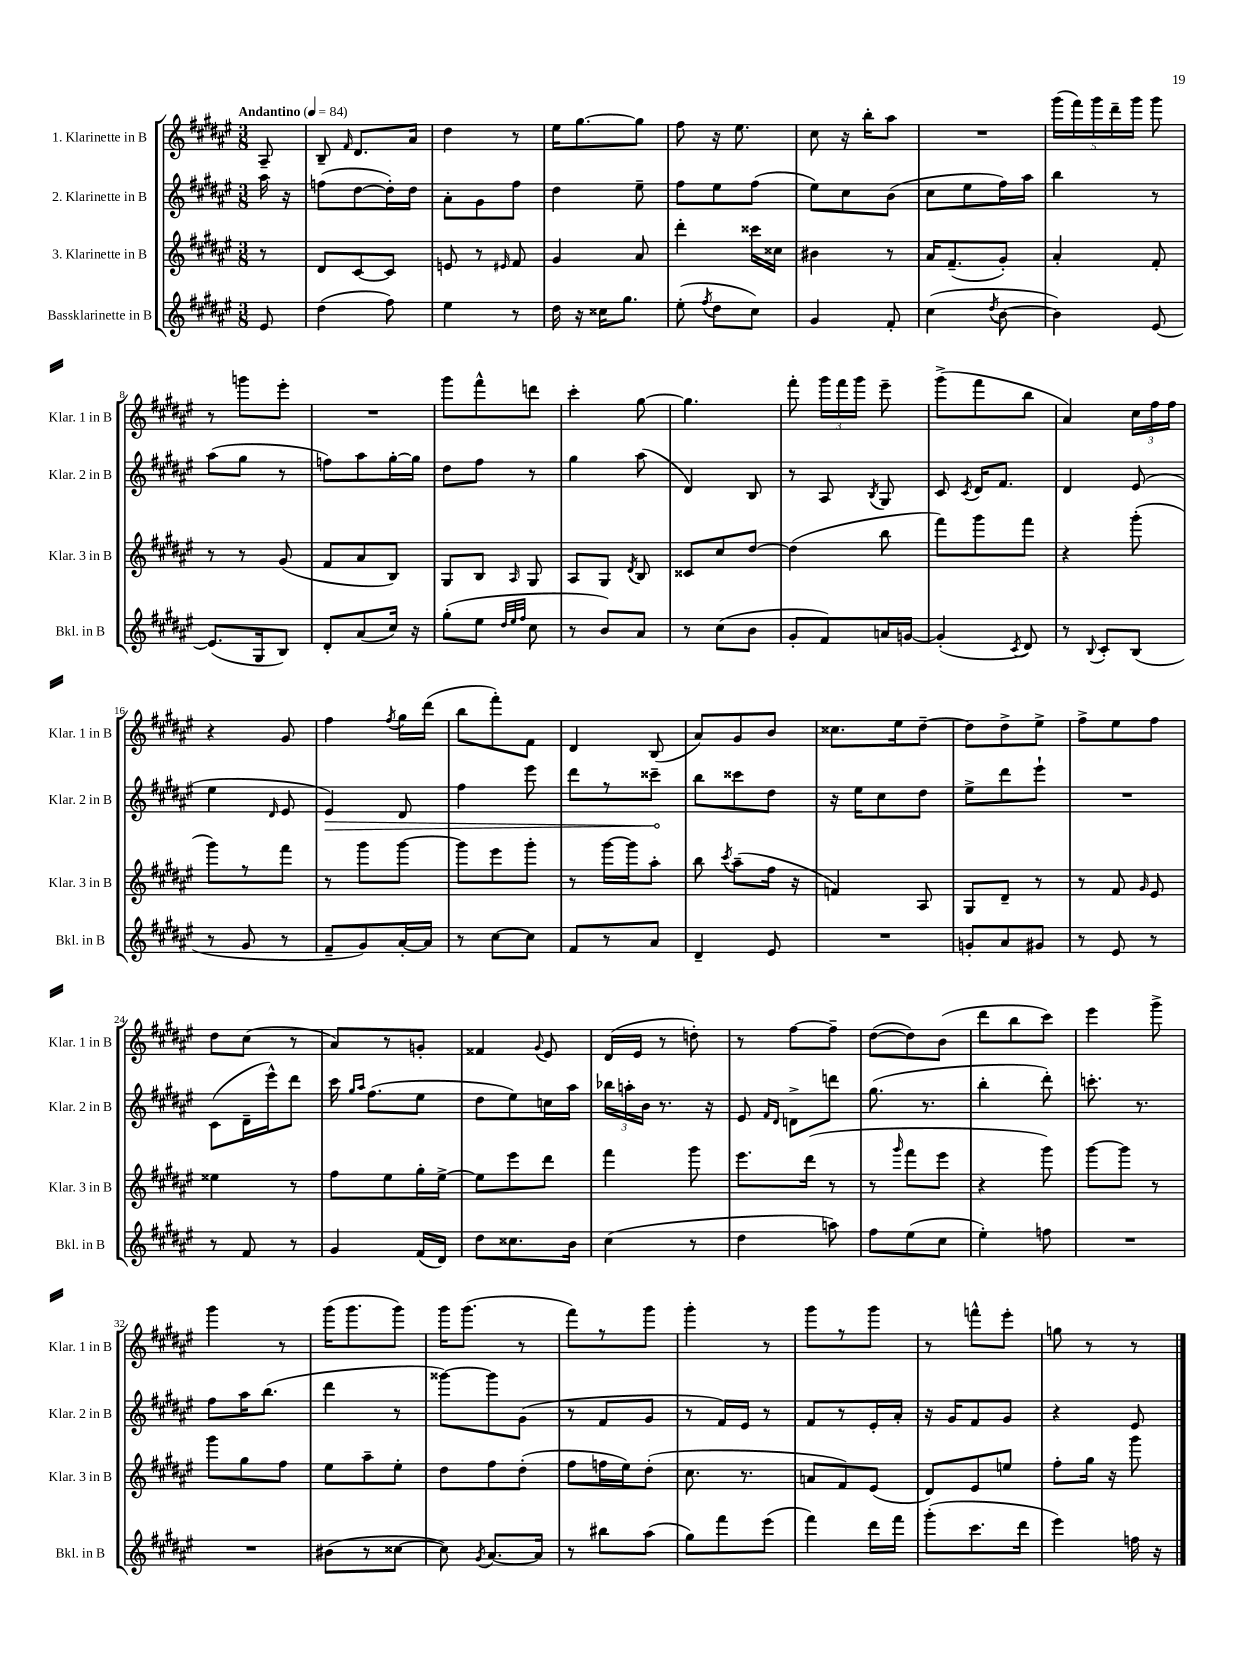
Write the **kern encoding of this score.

**kern	**kern	**kern	**kern
*staff4	*staff3	*staff2	*staff1
*clefG2	*clefG2	*clefG2	*clefG2
*k[f#c#g#d#a#e#]	*k[f#c#g#d#a#e#]	*k[f#c#g#d#a#e#]	*k[f#c#g#d#a#e#]
*M3/8	*M3/8	*M3/8	*M3/8
*MM84	*MM84	*MM84	*MM84
8e#/	8r	16aa#\	8A#~/
.	.	16r	.
=	=	=	=
(4dd#\	8d#/L	(8ff\L	8B~/
.	.	.	16qqf#/
.	[8c#/	[8dd#\	8.d#/L
8ff#\)	8c#/]J	16dd#'\]L)	.
.	.	16dd#\JJ	16a#/Jk
=	=	=	=
4ee#\	8e/	8a#'\L	4dd#\
.	8r	8g#\	.
.	16qqe#/	.	.
8r	8f#/	8ff#\J	8r
=	=	=	=
16dd#\	4g#/	4dd#\	16ee#\LK
16r	.	.	[8.gg#\
16cc##\LK	.	.	.
8.gg#\J	.	.	.
.	8a#/	8ee#~\	8gg#\]J
=	=	=	=
(8ee#'\	4ddd#'\	8ff#\L	8ff#\
8qff#/	.	.	.
8dd#\L	.	8ee#\	16r
.	.	.	8.ee#\
8cc#\J)	16ccc##\LL	(8ff#\J	.
.	16cc##\JJ	.	.
=	=	=	=
4g#/	4b#\	8ee#\L)	8cc#\
.	.	8cc#\	16r
.	.	.	16bb'\LK
8f#'/	8r	(8b\J	8aa#\J
=	=	=	=
(4cc#\	16a#/LK	8cc#\L	4.r
.	(8.f#~/	.	.
.	.	8ee#\	.
8qdd#/	.	.	.
[8b\	8g#'/J)	16ff#\L)	.
.	.	16aa#\JJ	.
=	=	=	=
4b\])	4a#'/	4bb\	(20ggg#\LL
.	.	.	20fff#\)
.	.	.	20ggg#\
.	.	.	20ddd#~\
.	.	.	20ggg#\JJ
[8e#/	8f#'/	8r	8ggg#\
=	=	=	=
(8.e#/]L	8r	(8aa#\L	8r
.	8r	8gg#\J	8ggg\L
16G#/k	.	.	.
8B/J)	(8g#/	8r	8eee#'\J
=	=	=	=
8d#'/L	8f#/L	8ff\L)	4.r
(8a#/	8a#/	8aa#\	.
16cc#/Jk)	8B/J)	[16gg#'\L	.
16r	.	16gg#\]JJ	.
=	=	=	=
(8gg#'\L	8G#/L	8dd#\L	8ggg#\L
8ee#\J	8B/J	8ff#\J	8fff#^^\
32qqdd#/LLL	.	.	.
32qqee#/	.	.	.
32qqff#/JJJ	16qqA#/	.	.
8cc#\	8G#/	8r	8ddd\J
=	=	=	=
8r	8A#/L	4gg#\	4ccc#'\
8b/L)	8G#/J	.	.
.	8qd#/	.	.
8a#/J	8B/	(8aa#\	[8gg#\
=	=	=	=
8r	8c##/L	4d#/)	4.gg#\]
(8cc#\L	8cc#/	.	.
8b\J	[8dd#/J	8B/	.
=	=	=	=
8g#'/L	(4dd#\]	8r	8fff#'\
8f#/)	.	8A#/	24ggg#\LL
.	.	.	24fff#\
.	.	.	24ggg#\JJ
.	.	8qB/	.
16a/L	8bb\	8G#/	8eee#~\
[16g/JJ	.	.	.
=	=	=	=
(4g'/]	8fff#\L)	8c#/	(8ggg#^\L
.	.	8qc#/	.
.	8ggg#\	16d#/LK	8fff#\
.	.	8.f#/J	.
8qc#/	.	.	.
8d#/)	8fff#\J	.	8bb\J
=	=	=	=
8r	4r	4d#/	4a#/)
8qqB/	.	.	.
8c#'/L	.	.	.
(8B/J	(8ggg#'\	(8e#/	24cc#\LL
.	.	.	24ff#\
.	.	.	24ff#\JJ
=	=	=	=
8r	8ggg#\L)	4ee#\	4r
8g#/	8r	.	.
.	.	16qqd#/	.
8r	8fff#\J	8e#/	8g#/
=	=	=	=
8f#~/L	8r	4e#/)	4ff#\
8g#/)	8ggg#\L	.	.
.	.	.	8qff#/
[16a#'/L	[8ggg#\J	8d#/	16gg#\LL
16a#/]JJ	.	.	(16ddd#\JJ
=	=	=	=
8r	8ggg#\]L	4ff#\	8bb\L
[8cc#\L	8eee#\	.	8fff#'\)
8cc#\]J	8ggg#'\J	8eee#\	8f#\J
=	=	=	=
8f#/L	8r	8ddd#\L	4d#/
8r	[16ggg#\LL	8r	.
.	16ggg#\]J	.	.
8a#/J	8aa#'\J	8ccc##~\J	(8B/
=	=	=	=
4d#~/	8bb\	8bb\L	8a#/L)
.	8qccc#/	.	.
.	(8aa#~\L	8ccc##\	8g#/
8e#/	16ff#\Jk	8dd#\J	8b/J
.	16r	.	.
=	=	=	=
4.r	4f/)	16r	8.cc##\L
.	.	16ee#\LK	.
.	.	8cc#\	.
.	.	.	16ee#\k
.	8A#/	8dd#\J	[8dd#~\J
=	=	=	=
8g'/L	8G#/L	8ee#^\L	8dd#\]L
8a#/	8d#~/J	8ddd#\	8dd#^\
8g#/J	8r	8eee#`\J	8ee#^\J
=	=	=	=
8r	8r	4.r	8ff#^\L
8e#/	8f#/	.	8ee#\
.	16qqg#/	.	.
8r	8e#/	.	8ff#\J
=	=	=	=
8r	4ee##\	(8c#\L	8dd#\L
8f#/	.	16d#~\L	(8cc#\J
.	.	16eee#^^\J)	.
8r	8r	8ddd#\J	8r
=	=	=	=
4g#/	8ff#\L	16ccc#\	8a#/L)
.	.	16qqgg#/LL	.
.	.	16qqaa#/JJ	.
.	.	(8.ff#\L	.
.	8ee#\	.	8r
(16f#/LL	16gg#'\L	8ee#\J	8g'/J
16d#/JJ)	[16ee#^\JJ	.	.
=	=	=	=
8dd#\L	8ee#\]L	8dd#\L	4f##/
8.cc##\	8eee#\	8ee#\)	.
.	.	.	8qqg#/
.	8ddd#\J	16cc\L	8e#/
16b\Jk	.	16aa#\JJ	.
=	=	=	=
(4cc#\	4fff#\	24bb-\LL	(16d#/LL
.	.	24aa'\	.
.	.	.	16e#/JJ
.	.	24b\JJ	.
.	.	8.r	8r
8r	8ggg#\	.	8dd'\)
.	.	16r	.
=	=	=	=
4dd#\	8.eee#\L	8e#/	8r
.	.	16qqf#/LL	.
.	.	16qqd#/JJ	.
.	.	8d^\L	[8ff#\L
.	(16ddd#\Jk	.	.
8aa\)	8r	8ddd\J	8ff#~\]J
=	=	=	=
8ff#\L	8r	(8.gg#\	([8dd#\L
.	16qqggg#/	.	.
(8ee#\	8fff#\L	.	8dd#\])
.	.	8.r	.
8cc#\J	8eee#\J	.	(8b\J
=	=	=	=
4ee#'\)	4r	4bb'\	8ddd#\L
.	.	.	8bb\
8ff\	8ggg#\)	8ddd#'\)	8ccc#\J)
=	=	=	=
4.r	[8ggg#\L	8.ccc'\	4eee#\
.	8ggg#\]J	.	.
.	.	8.r	.
.	8r	.	8ggg#^\
=	=	=	=
4.r	8ggg#\L	8ff#\L	4ggg#\
.	8gg#\	16aa#\K	.
.	.	(8.bb\J	.
.	8ff#\J	.	8r
=	=	=	=
(8b#\L	8ee#\L	4ddd#\	(16ggg#\LK
.	.	.	8.ggg#\
8r	8aa#~\	.	.
[8cc##\J	8ee#'\J	8r	8ggg#\J)
=	=	=	=
8cc##\])	8dd#\L	[8ggg##\L)	16ggg#\LK
.	.	.	(8.ggg#\J
8qg#/	.	.	.
[8.a#/L	8ff#\	8ggg##\]	.
.	(8dd#'\J	(8g#\J	8r
16a#/]Jk	.	.	.
=	=	=	=
8r	8ff#\L	8r	8fff#\L)
8bb#\L	16ff\L	8f#/L	8r
.	16ee#\J)	.	.
(8aa#\J	(8dd#'\J	8g#/J	8ggg#\J
=	=	=	=
8gg#\L)	8.cc#\	8r	4ggg#'\
8fff#\	.	16f#/LL)	.
.	8.r	16e#/JJ	.
(8eee#\J	.	8r	8r
=	=	=	=
4fff#\)	8a/L	8f#/L	8ggg#\L
.	8f#/)	8r	8r
16ddd#\LL	(8e#/J	16e#'/L	8ggg#\J
16fff#\JJ	.	16a#'/JJ	.
=	=	=	=
(8ggg#'\L	8d#/L)	16r	8r
.	.	16g#/LK	.
8.ccc#\	8e#/	8f#/	8fff^^\L
.	8ee/J	8g#/J	8eee#'\J
16ddd#\Jk	.	.	.
=	=	=	=
4eee#\)	8ff#'\L	4r	8gg\
.	16gg#\Jk	.	8r
.	16r	.	.
16ff\	8ggg#\	8e#/	8r
16r	.	.	.
==	==	==	==
*-	*-	*-	*-
